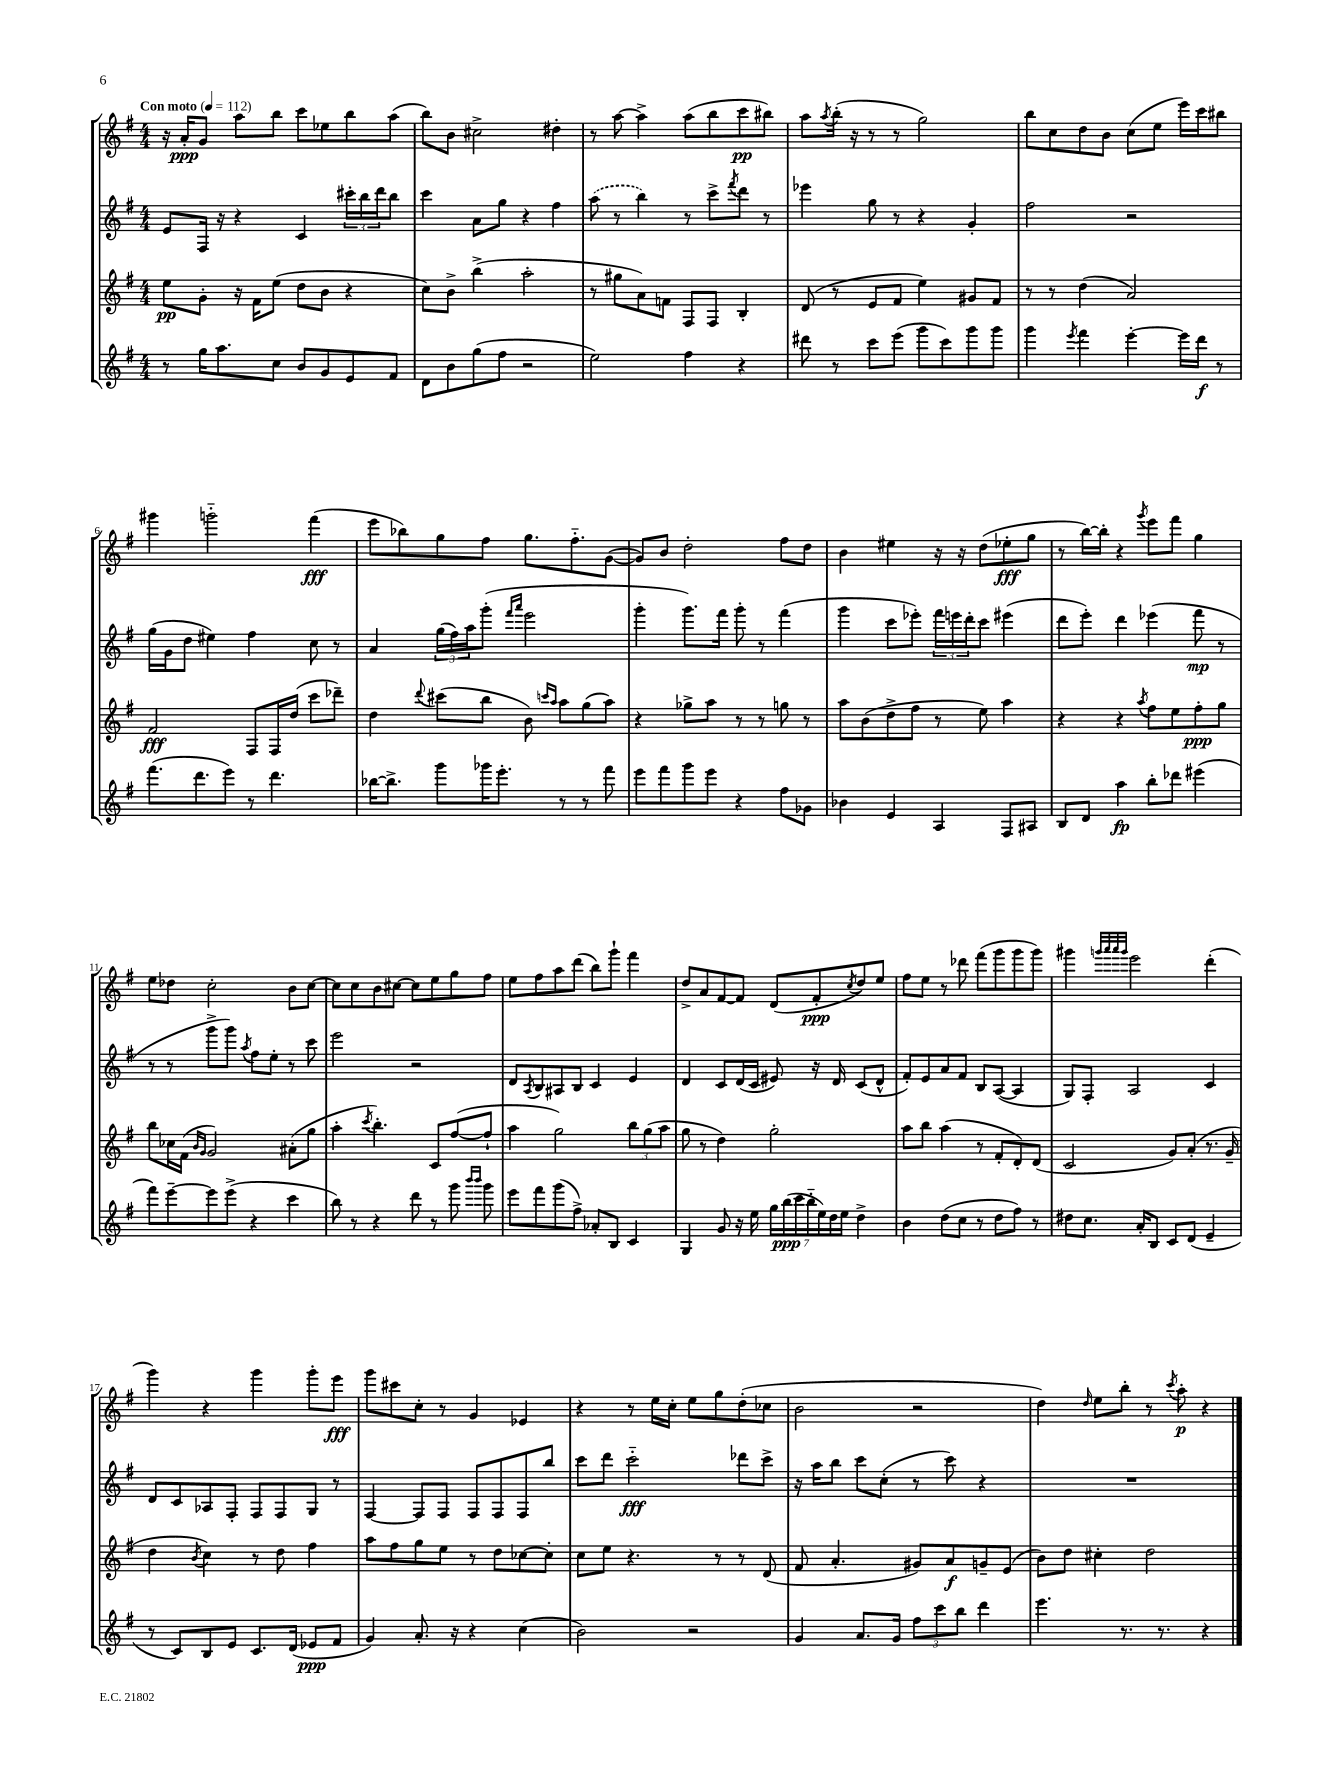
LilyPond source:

<<
\new StaffGroup <<
\new Staff = "s0" {
    \clef treble \key g \major \numericTimeSignature \time 4/4 \tempo "Con moto" 4 = 112
    r16 a'16-.\ppp g'8 a''8 b''8 c'''8 ees''8 b''8 a''8( |
    b''8) b'8 cis''2-> dis''4-. |
    r8 a''8~ a''4-> a''8( b''8 c'''8\pp bis''8) |
    a''8 \acciaccatura { a''8 } b''16-.( r16 r8 r8 g''2) |
    b''8 c''8 d''8 b'8 c''8( e''8 e'''16) c'''16 bis''8 |
    gis'''4 g'''2-_ fis'''4\fff( |
    e'''8 bes''8) g''8 fis''8 g''8. fis''8.-_ g'8~( |
    g'8) b'8 d''2-. fis''8 d''8 |
    b'4 eis''4 r16 r16 d''8( ees''8-.\fff g''8 |
    r8 b''16~) b''16-. r4 \acciaccatura { g'''8 } e'''8 fis'''8 g''4 |
    e''8 des''8 c''2-. b'8 c''8~ |
    c''8 c''8 b'8 cis''8~ cis''8 e''8 g''8 fis''8 |
    e''8 fis''8 a''8 d'''8( b''8) g'''8-! fis'''4 |
    d''8-> a'8 fis'8~ fis'8 d'8( fis'8-.\ppp \acciaccatura { c''8 } d''8) e''8 |
    fis''8 e''8 r8 des'''8 fis'''8( g'''8 g'''8 g'''8) |
    gis'''4 \grace { g'''32 a'''32 a'''32 g'''32 } e'''2 d'''4-.( |
    g'''4) r4 g'''4 g'''8-. e'''8\fff |
    g'''8 cis'''8 c''8-. r8 g'4 ees'4 |
    r4 r8 e''16 c''16-. e''8 g''8 d''8-.( ces''8 |
    b'2 r2 |
    d''4) \grace { d''16 } e''8 b''8-. r8 \acciaccatura { c'''8 } a''8-.\p r4 \bar "|." |
}
\new Staff = "s1" {
    \clef treble \key g \major \numericTimeSignature \time 4/4
    e'8 fis16 r16 r4 c'4 \tuplet 3/2 { cis'''16-. b''16 d'''16 } b''8 |
    c'''4 a'8 g''8 r4 fis''4 |
    \once \slurDashed a''8( r8 b''4) r8 c'''8-> \acciaccatura { fis'''8 } d'''8 r8 |
    ees'''4 g''8 r8 r4 g'4-. |
    fis''2 r2 |
    g''16( g'16 d''8 eis''4) fis''4 c''8 r8 |
    a'4 \tuplet 3/2 { g''16( fis''16) a''16 } g'''8-.( \grace { fis'''16 a'''16 } e'''2 |
    g'''4-. g'''8.) fis'''16 g'''8-. r8 fis'''4( |
    g'''4 c'''8 ees'''8-.) \tuplet 3/2 { fis'''16 e'''16 d'''16-. } c'''8 eis'''4( |
    d'''8 e'''8-.) d'''4 ees'''4( fis'''8\mp r8 |
    r8 r8 g'''8-> g'''8) \acciaccatura { a''8 } fis''8 e''8-. r8 c'''8 |
    e'''2 r2 |
    d'8 \acciaccatura { a8 } b8 ais8 b8 c'4 e'4 |
    d'4 c'8 d'16( c'16 eis'8) r16 d'16 c'8( d'8-^ |
    fis'8-.) e'8 a'8 fis'8 b8 a8~( a4 |
    g8) fis8-. a2 c'4 |
    d'8 c'8 aes8 fis8-. fis8 fis8 g8 r8 |
    fis4~ fis8 fis8 fis8 fis8 fis8 b''8 |
    c'''8 d'''8 c'''2-_\fff des'''8 c'''8-> |
    r16 a''16 b''8 c'''8 c''8-.( r8 c'''8) r4 |
    R1 \bar "|." |
}
\new Staff = "s2" {
    \clef treble \key g \major \numericTimeSignature \time 4/4
    e''8\pp g'8-. r16 fis'16 e''8( d''8 b'8 r4 |
    c''8) b'8-> b''4->( a''2-. |
    r8 gis''8 a'8) f'8 fis8 fis8 b4-. |
    d'8( r8 e'8 fis'8 e''4) gis'8 fis'8 |
    r8 r8 d''4( a'2) |
    fis'2\fff fis8 fis16 d''16( c'''8 des'''8--) |
    d''4 \appoggiatura { d'''8 } cis'''8( b''8 b'8) \grace { c'''16 a''16 } a''8 g''8( a''8) |
    r4 ges''8-> a''8 r8 r8 g''8 r8 |
    a''8 b'8( d''8-> fis''8 r8 e''8) a''4 |
    r4 r4 \acciaccatura { a''8 } fis''8 e''8 fis''8-.\ppp g''8 |
    b''8 ces''16 fis'16( \grace { b'16 g'16 } g'2) ais'8-.( g''8 |
    a''4-. \acciaccatura { c'''8 } b''4.-.) c'8 fis''8~( fis''8-! |
    a''4 g''2) \tuplet 3/2 { b''8 g''8( a''8 } |
    g''8 r8 d''4) g''2-. |
    a''8 b''8 a''4( r8 fis'8-. d'8-.) d'8( |
    c'2 g'8) a'8-.( r8. g'16-- |
    d''4 \acciaccatura { b'8 } c''4) r8 d''8 fis''4 |
    a''8 fis''8 g''8 e''8 r8 d''8 ces''8~ ces''8-. |
    c''8 e''8 r4. r8 r8 d'8( |
    fis'8 a'4.-. gis'8) a'8\f g'8-- e'8( |
    b'8) d''8 cis''4-. d''2 \bar "|." |
}
\new Staff = "s3" {
    \clef treble \key g \major \numericTimeSignature \time 4/4
    r8 g''16 a''8. c''8 b'8 g'8 e'8 fis'8 |
    d'8 b'8 g''8( fis''8 r2 |
    e''2) fis''4 r4 |
    dis'''8 r8 c'''8 e'''8( g'''8 c'''8) g'''8 g'''8 |
    g'''4 \acciaccatura { e'''8 } fis'''4 e'''4~-. e'''16 d'''16\f r8 |
    fis'''8.( d'''8. e'''8) r8 d'''4. |
    bes''16~ bes''8.-> g'''8 ges'''16 e'''8.-. r8 r8 fis'''8 |
    e'''8 fis'''8 g'''8 e'''8 r4 fis''8 ges'8 |
    bes'4 e'4 a4 fis8 ais8 |
    b8 d'8 a''4\fp b''8-. des'''8 eis'''4( |
    fis'''8) e'''8~-- e'''8 e'''8->( r4 c'''4 |
    b''8) r8 r4 d'''8 r8 g'''8 \grace { b'''16 b'''16 } g'''8 |
    e'''8 fis'''8 g'''8( fis''8->) aes'8-. b8 c'4 |
    g4 g'8 r16 e''16 \tuplet 7/4 { g''16 b''16\ppp( c'''16 b''16-_ e''16) d''16 e''16 } d''4-> |
    b'4 d''8( c''8 r8 d''8 fis''8) r8 |
    dis''8 c''8. a'16-. b8 c'8 d'8( e'4-- |
    r8 c'8) b8 e'8 c'8. d'16( ees'8\ppp fis'8 |
    g'4) a'8.-. r16 r4 c''4( |
    b'2) r2 |
    g'4 a'8. g'16 \tuplet 3/2 { fis''8 c'''8 b''8 } d'''4 |
    e'''4. r8. r8. r4 \bar "|." |
}
>>
>>
